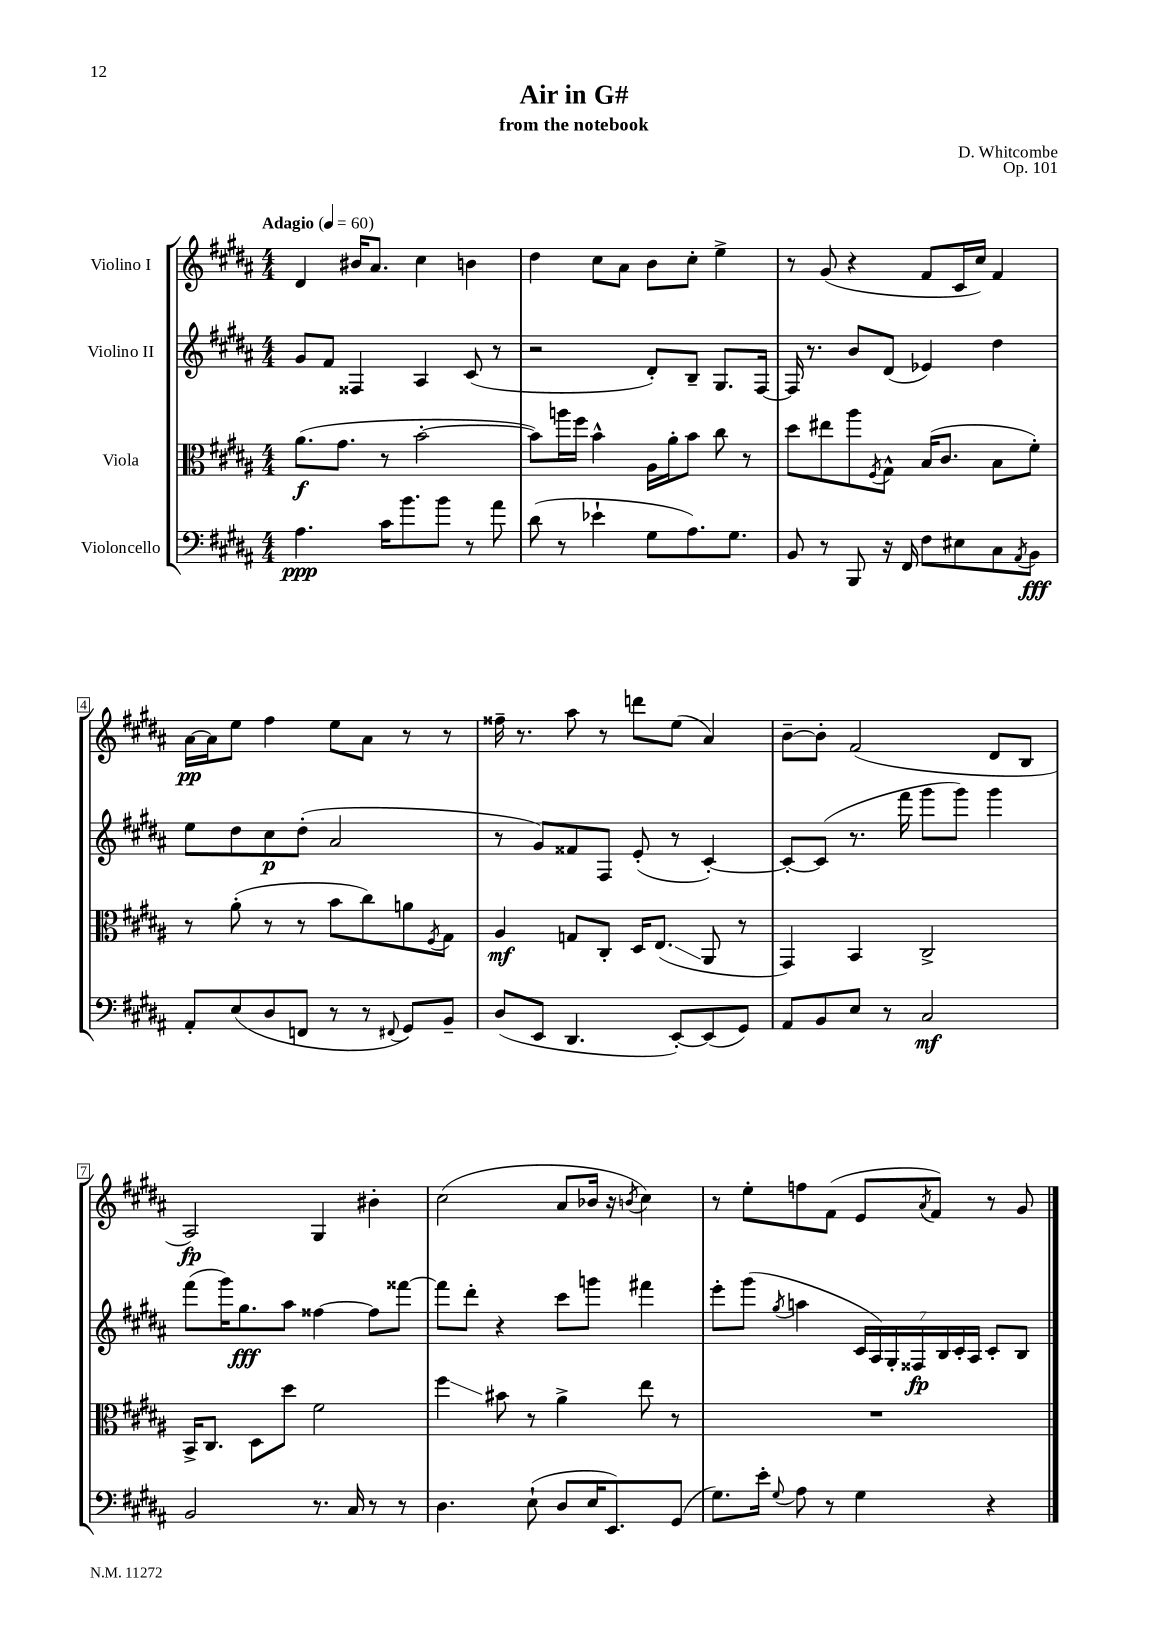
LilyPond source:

\header { title = "Air in G#" composer = "D. Whitcombe" subtitle = "from the notebook" opus = "Op. 101" }
<<
\new StaffGroup <<
\new Staff = "s0" \with { instrumentName = "Violino I" } {
    \clef treble \key b \major \numericTimeSignature \time 4/4 \tempo "Adagio" 4 = 60
    dis'4 bis'16 ais'8. cis''4 b'4 |
    dis''4 cis''8 ais'8 b'8 cis''8-. e''4-> |
    r8 gis'8( r4 fis'8 cis'16 cis''16) fis'4 |
    ais'16~\pp ais'16 e''8 fis''4 e''8 ais'8 r8 r8 |
    fisis''16-- r8. ais''8 r8 d'''8 e''8( ais'4) |
    b'8~-- b'8-. fis'2( dis'8 b8 |
    ais2\fp) gis4 bis'4-. |
    cis''2( ais'8 bes'16 r16 \acciaccatura { b'8 } cis''4) |
    r8 e''8-. f''8 fis'8( e'8 \acciaccatura { ais'8 } fis'8) r8 gis'8 \bar "|." |
}
\new Staff = "s1" \with { instrumentName = "Violino II" } {
    \clef treble \key b \major \numericTimeSignature \time 4/4
    gis'8 fis'8 fisis4 ais4 cis'8( r8 |
    r2 dis'8-.) b8-- gis8. fis16~ |
    fis16 r8. b'8 dis'8( ees'4) dis''4 |
    e''8 dis''8 cis''8\p dis''8-.( ais'2 |
    r8 gis'8) fisis'8 fis8 e'8-.( r8 cis'4~-.) |
    cis'8~-. cis'8( r8. fis'''16 gis'''8 gis'''8) gis'''4 |
    fis'''8( gis'''16) gis''8.\fff ais''8 fisis''4~ fisis''8 fisis'''8~ |
    fisis'''8 dis'''8-. r4 cis'''8 g'''8 fis'''4 |
    e'''8-. gis'''8( \acciaccatura { gis''8 } a''4 \tuplet 7/4 { cis'16 ais16) gis16-. fisis16\fp b16 cis'16-. ais16 } cis'8-. b8 \bar "|." |
}
\new Staff = "s2" \with { instrumentName = "Viola" } {
    \clef alto \key b \major \numericTimeSignature \time 4/4
    ais'8.\f( gis'8. r8 b'2~-. |
    b'8) a''16 fis''16 b'4-^ ais16 ais'16-. b'8 cis''8 r8 |
    dis''8 eis''8 ais''8 \acciaccatura { fis8 } gis8-^ b16( cis'8. b8 fis'8-.) |
    r8 ais'8-.( r8 r8 b'8 cis''8) a'8 \acciaccatura { fis8 } gis8 |
    ais4\mf g8 cis8-. dis16 e8.\glissando( ais,8 r8 |
    gis,4) b,4 cis2-> |
    b,16-> cis8. dis8 dis''8 fis'2 |
    fis''4\glissando bis'8 r8 ais'4-> e''8 r8 |
    R1 \bar "|." |
}
\new Staff = "s3" \with { instrumentName = "Violoncello" } {
    \clef bass \key b \major \numericTimeSignature \time 4/4
    ais4.\ppp cis'16 b'8. b'8 r8 ais'8 |
    dis'8( r8 ees'4-! gis8 ais8.) gis8. |
    b,8 r8 b,,8 r16 fis,16 fis8 eis8 cis8 \acciaccatura { ais,8 } b,8\fff |
    ais,8-. e8( dis8 f,8 r8 r8 \appoggiatura { fis,8 } gis,8) b,8-- |
    dis8( e,8 dis,4. e,8~-.) e,8( gis,8) |
    ais,8 b,8 e8 r8 cis2\mf |
    b,2 r8. cis16 r8 r8 |
    dis4. e8-!( dis8 e16 e,8.) gis,8( |
    gis8.) e'16-. \appoggiatura { gis8 } ais8 r8 gis4 r4 \bar "|." |
}
>>
>>
\layout { \context { \Score \override BarNumber.stencil = #(make-stencil-boxer 0.1 0.3 ly:text-interface::print) } }
